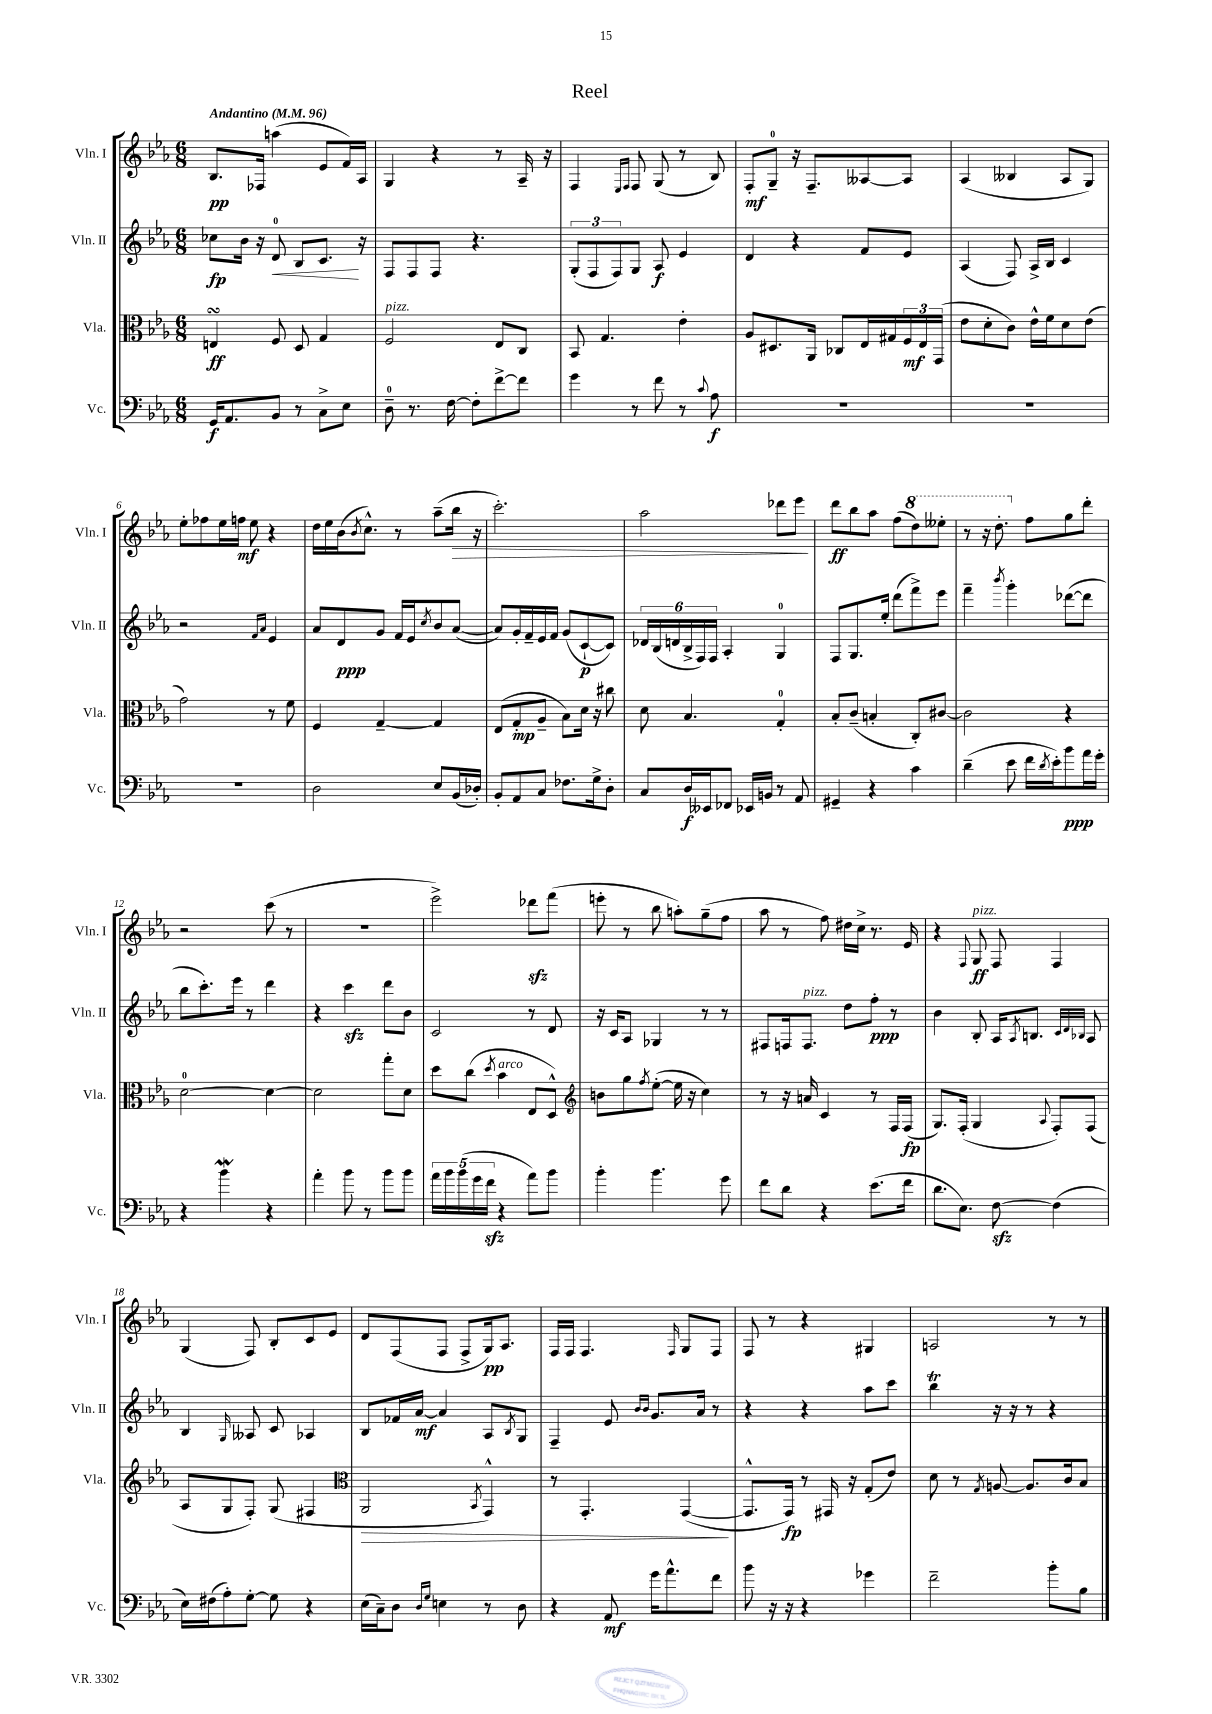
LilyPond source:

\header { title = "Reel" }
<<
\new StaffGroup <<
\new Staff = "s0" \with { instrumentName = "Vln. I" shortInstrumentName = "Vln. I" } {
    \clef treble \key ees \major \numericTimeSignature \time 6/8 \tempo "Andantino" 4 = 96
    bes8.\pp fes16 a''4( ees'8 f'16) aes16 |
    g4 r4 r8 aes16-- r16 |
    f4 \grace { ees16 f16 } f8 g8( r8 bes8) |
    f8-.\mf g8-0-- r16 f8.-- aeses8~ aeses8 |
    aes4( beses4 aes8 g8) |
    ees''8-. fes''8 ees''16 f''16\mf ees''8 r4 |
    d''16 ees''16 bes'16( \acciaccatura { bes'8 } c''8.-^) r8 aes''8--( bes''16\> r16 |
    c'''2.-.) |
    aes''2 des'''8 ees'''8\! |
    d'''8\ff bes''8 aes''8 f''8( \ottava #1 d'''8) eeses'''8-. |
    r8 r16 d'''8.-. \ottava #0 f''8 g''8 d'''8-. |
    r2 c'''8( r8 |
    R2. |
    ees'''2->) des'''8\sfz f'''8( |
    e'''8-. r8 bes''8 a''8-.) g''8--( f''8 |
    aes''8 r8 f''8) dis''16 c''16-> r8. ees'16 |
    r4 \appoggiatura { f8 } g8\ff^\markup { \italic "pizz." } f8 f4 |
    g4( f8) bes8-. c'8 ees'8 |
    d'8 f8( f8 f8-> g16\pp) aes8. |
    f16 f16 f4. \grace { f16 } g8 f8 |
    f8 r8 r4 gis4 |
    a2 r8 r8 \bar "|." |
}
\new Staff = "s1" \with { instrumentName = "Vln. II" shortInstrumentName = "Vln. II" } {
    \clef treble \key ees \major \numericTimeSignature \time 6/8
    ces''8\fp bes'16 r16 d'8-0\< bes8 c'8.\! r16 |
    f8 f8 f8 r4. |
    \tuplet 3/2 { g8-.( f8 f8) } g8 aes8\f ees'4 |
    d'4 r4 f'8 ees'8 |
    aes4( f8) aes16-> bes16 c'4 |
    r2 \grace { f'16 aes'16 } ees'4 |
    aes'8 d'8\ppp g'8 f'16 ees'16 \acciaccatura { c''8 } bes'8 aes'8~( |
    aes'8) g'16-. f'16-- ees'16 f'16 g'8( c'8~-!\p c'8) |
    \tuplet 6/4 { des'16 bes16( d'16 bes16-> f16) f16 } aes4-. g4-0 |
    f8 g8. ees''16-. d'''8( f'''8->) ees'''8 |
    f'''4-- \acciaccatura { bes'''8 } g'''4-. des'''8~( des'''8 |
    bes''8 c'''8.-.) ees'''16 r8 d'''4 |
    r4 c'''4\sfz d'''8 bes'8 |
    c'2 r8 d'8 |
    r16 c'16 aes8 ges4 r8 r8 |
    fis8 f16 f8.^\markup { \italic "pizz." } d''8 f''8-.\ppp r8 |
    bes'4 bes8-. aes16 \acciaccatura { aes8 } b8. \grace { c'32 d'32 bes32 } aes8 |
    bes4 \grace { g16 } aeses8 c'8 aes4 |
    bes8 fes'16 aes'16~\mf aes'4 aes8 \acciaccatura { bes8 } g8 |
    f4-- ees'8 \grace { bes'16 bes'16 } g'8. aes'16 r8 |
    r4 r4 aes''8 c'''8 |
    bes''4\trill r16 r16 r8 r4 \bar "|." |
}
\new Staff = "s2" \with { instrumentName = "Vla." shortInstrumentName = "Vla." } {
    \clef alto \key ees \major \numericTimeSignature \time 6/8
    e4\turn\ff f8 d8 g4 |
    f2^\markup { \italic "pizz." } ees8 c8 |
    bes,8 g4. ees'4-. |
    aes8 dis8. aes,16 ces8 ees16 gis16 \tuplet 3/2 { f16\mf ees16 g,16( } |
    ees'8 d'8-. c'8) ees'16-^ f'16 d'8 ees'8( |
    g'2) r8 f'8 |
    f4 g4~-- g4 |
    ees8( g8-.\mp aes8-- bes8) d'16 r16 cis''8 |
    d'8 bes4. g4-0-. |
    bes8-. c'8--( b4-. c8-.) cis'8~ |
    cis'2 r4 |
    d'2-0~ d'4~ |
    d'2 g''8-. d'8 |
    d''8 c''8( \acciaccatura { d''8 } bes'4^\markup { \italic "arco" } ees8 d8-^) |
    \clef treble b'8 g''8 \acciaccatura { f''8 } ees''8~-.( ees''16 r16 c''4) |
    r8 r16 a'16 c'4 r8 f16 f16\fp( |
    g8.) f16-.( g4 \appoggiatura { aes8 } f8-.) f8( |
    aes8 g8 f8-.) g8( fis4 |
    \clef alto aes,2\> \acciaccatura { bes,8 } g,4-^) |
    r8 g,4.-. g,4~\!( |
    g,8.-^ g,16\fp) r8 gis,16 r16 g8-.( ees'8) |
    d'8 r8 \acciaccatura { g8 } a8~ a8. c'16 bes8 \bar "|." |
}
\new Staff = "s3" \with { instrumentName = "Vc." shortInstrumentName = "Vc." } {
    \clef bass \key ees \major \numericTimeSignature \time 6/8
    g,16\f aes,8. bes,8 r8 c8-> ees8 |
    d8-0-- r8. f16~ f8-. f'8~-> f'8 |
    g'4 r8 f'8 r8 \appoggiatura { c'8 } aes8\f |
    R2. |
    R2. |
    R2. |
    d2 ees8 bes,16( des16-.) |
    bes,8-. aes,8 c8 fes8. g16-> d8-. |
    c8 d16\f eeses,16 fes,8 ees,16 b,16 r8 aes,8 |
    gis,4-- r4 c'4 |
    d'4--( ees'8 f'16 \acciaccatura { d'8 } ees'16-.) bes'8\ppp aes'16 g'16-. |
    r4 bes'4\mordent r4 |
    aes'4-. bes'8 r8 bes'8 bes'8 |
    \tuplet 5/4 { aes'16 bes'16 bes'16( g'16 f'16\sfz } r4 aes'8) bes'8 |
    bes'4-. bes'4. g'8 |
    f'8 d'8 r4 ees'8.( f'16 |
    d'8. ees8.) f8~\sfz f4( |
    ees16) fis16( aes8-.) g8~-. g8 r4 |
    ees16( c16--) d8 \grace { d16 g16 } e4 r8 d8 |
    r4 aes,8\mf g'16 aes'8.-^ f'8 |
    bes'8 r16 r16 r4 ges'4 |
    f'2-- bes'8-. bes8 \bar "|." |
}
>>
>>
